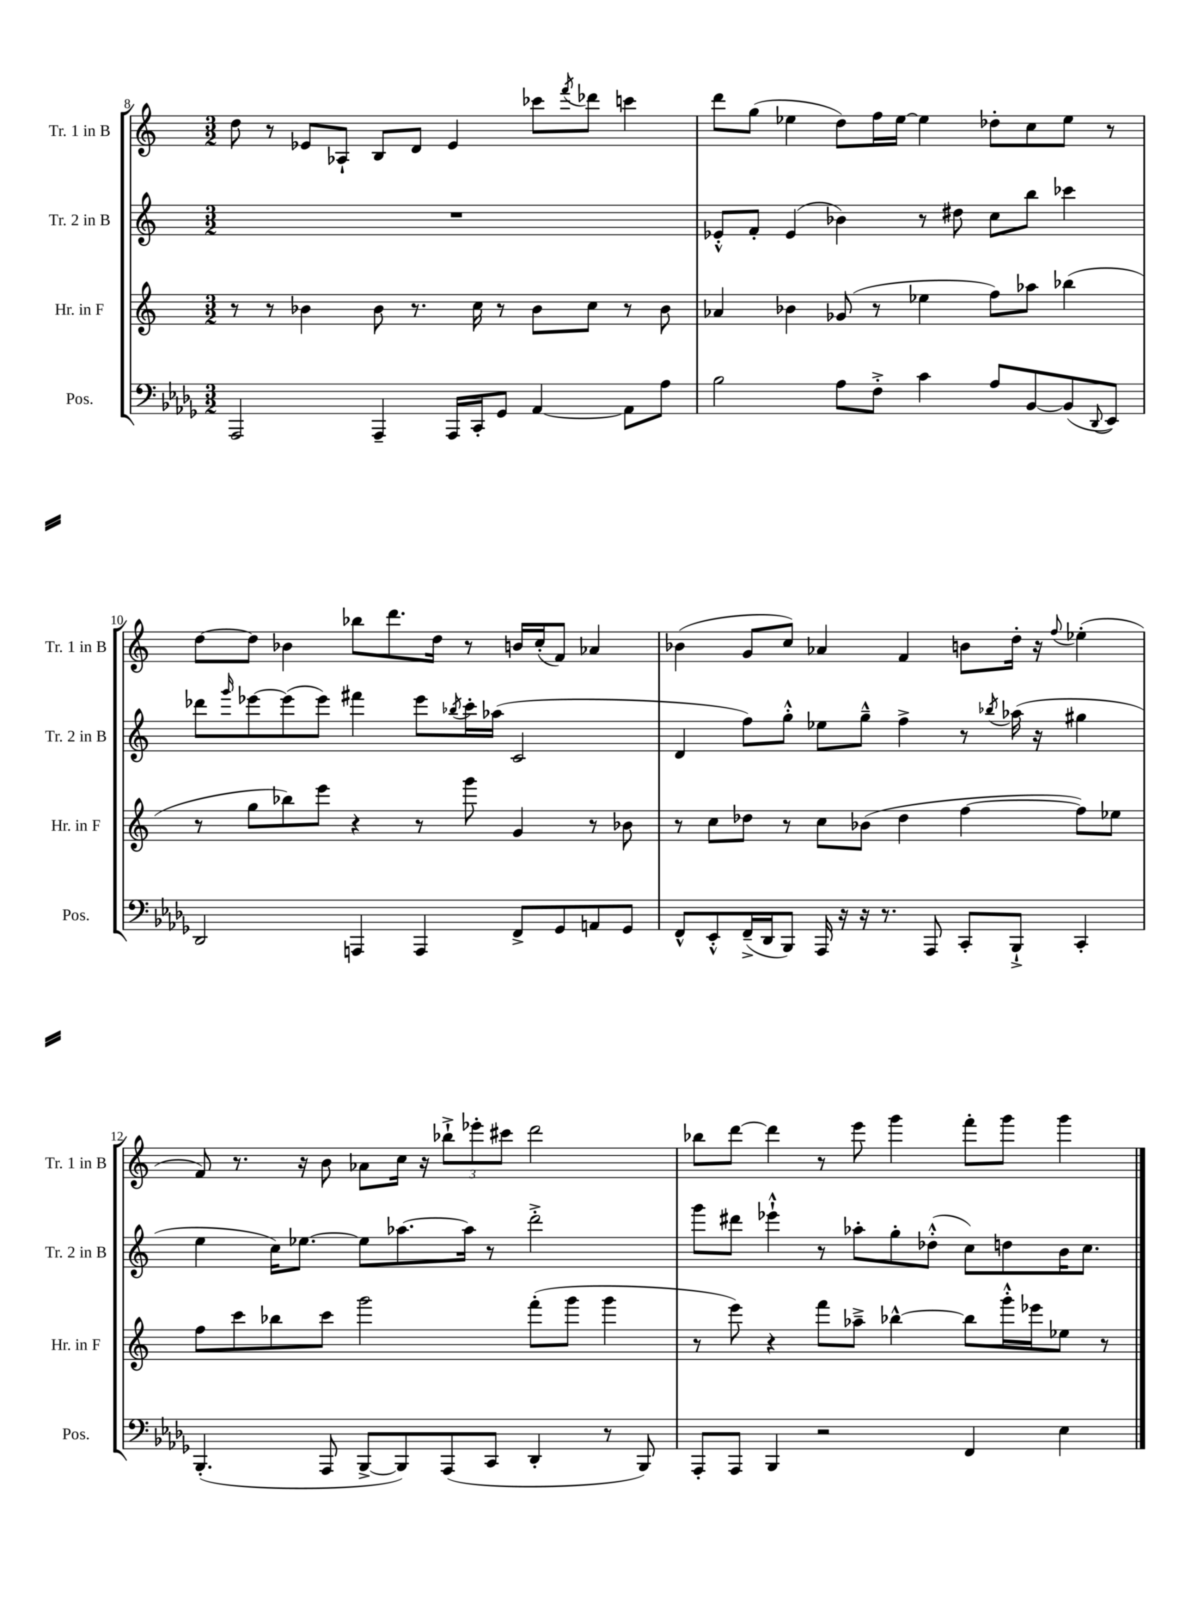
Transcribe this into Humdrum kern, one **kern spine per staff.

**kern	**kern	**kern	**kern
*part4	*part3	*part2	*part1
*staff4	*staff3	*staff2	*staff1
*I"Pos.	*I"Hr. in F	*I"Tr. 2 in B	*I"Tr. 1 in B
*I'Pos.	*I'Hr. in F	*I'Tr. 2 in B	*I'Tr. 1 in B
*clefF4	*clefG2	*clefG2	*clefG2
*k[b-e-a-d-g-]	*k[]	*k[]	*k[]
*M3/2	*M3/2	*M3/2	*M3/2
=8	=8	=8	=8
2AAA-/	8r	1.r	8dd\
.	8r	.	8r
.	4b-X\	.	8e-X/L
.	.	.	8A-X`/J
4AAA-~/	8b-\	.	8B/L
.	8.r	.	8d/J
16AAA-/LL	.	.	4e-/
16CC'/J	16cc\	.	.
8GG-/J	8r	.	.
[4AA-/	8b-\L	.	8ccc-X\L
.	.	.	8qfff/
.	8cc\J	.	8ddd-X\J
8AA-\L]	8r	.	4cccn\
8A-\J	8b-\	.	.
=9	=9	=9	=9
2B-\	4a-X/	8e-X'^^/L	8ddd\L
.	.	8f'/J	(8gg\J
.	4b-X\	(4e-/	4ee-X\
8A-\L	(8g-X/	4b-X\)	8dd\L)
8F'^\J	8r	.	16ff\L
.	.	.	[16ee-\JJ
4c\	4ee-X\	8r	4ee-\]
.	.	8dd#X\	.
8A-/L	8ff\L)	8cc\L	8dd-X'\L
[8BB-/	8aa-X\J	8bb\J	8cc\
(8BB-/]	(4bb-X\	4ccc-X\	8ee-\J
8qqDD-/	.	.	.
8EE-/J)	.	.	8r
!!LO:LB:g=z
=10	=10	=10	=10
2DD-/	8r	8ddd-X\L	[8dd\L
.	.	16qqggg/	.
.	8gg\L	[8eee-X\	8dd\J]
.	8bb-X\)	(8eee-\]	4b-X\
.	8eee\J	8eee-\J)	.
4AAAn/	4r	4fff#X\	8bb-X\L
.	.	.	8.ddd\
4AAA/	8r	8eee-\L	.
.	.	.	16dd\Jk
.	.	8qbb-X/	.
.	8ggg\	16ccc'\L	8r
.	.	(16aa-X\JJ	.
8FF^/L	4g/	2c/	16bn/LL
.	.	.	(16cc'/J
8GG-/	.	.	8f/J)
8AAn/	8r	.	4a-X/
8GG-/J	8b-X\	.	.
=11	=11	=11	=11
8FF^^/L	8r	4d/	(4b-X\
8EE-'^^/	8cc\L	.	.
(16FF~^/L	8dd-X\J	8ff\L)	8g/L
16DD-/J	.	.	.
8BBB-/J)	8r	8gg'^^\J	8cc/J)
16AAA-/	8cc\L	8ee-X\L	4a-X/
16r	.	.	.
16r	(8b-X\J	8gg~^^\J	.
8.r	.	.	.
.	4dd-\	4ff^\	4f/
8AAA-/	.	.	.
8CC'/L	[4ff\	8r	8bn\L
.	.	8qbb-X/	.
8BBB-`^/J	.	(16aa-X\	16dd'\Jk
.	.	16r	16r
.	.	.	8qqff/
4CC'/	8ff\L])	4gg#X\	(4ee-X'\
.	8ee-X\J	.	.
!!LO:LB:g=z
=12	=12	=12	=12
(4.BBB-'/	8ff\L	4ee\	8f/)
.	8ccc\	.	8.r
.	8bb-X\	16cc\KL)	.
.	.	[8.ee-X\J	16r
8AAA-/	8ccc\J	.	8b\
[8BBB-^/L	2ggg\	8ee-\L]	8a-X\L
8BBB-/])	.	[8.aa-X\	16cc\Jk
.	.	.	16r
(8AAA-/	.	.	12bb-X`^\L
.	.	16aa-\Jk]	.
.	.	.	12eee-X'\
8CC/J	.	8r	.
.	.	.	12ccc#X\J
4DD-'/	(8fff'\L	2ddd'^\	2ddd\
.	8ggg\J	.	.
8r	4ggg\	.	.
8BBB-/)	.	.	.
=13	=13	=13	=13
8AAA-'/L	8r	8ggg\L	8bb-X\L
8AAA-/J	8eee\)	8ddd#X\J	[8ddd\J
4BBB-/	4r	4eee-X`^^\	4ddd\]
2r	8fff\L	8r	8r
.	8aa-X~^\J	8aa-X'\L	8eee\
.	[4bb-X^^\	8gg'\	4ggg\
.	.	(8dd-X'^^\J	.
4FF/	8bb-\L]	8cc\L)	8fff'\L
.	16ggg'^^\L	8ddn\	8ggg\J
.	16eee-X\J	.	.
4E-\	8ee-X\J	16b\K	4ggg\
.	.	8.cc\J	.
.	8r	.	.
==	==	==	==
*-	*-	*-	*-
